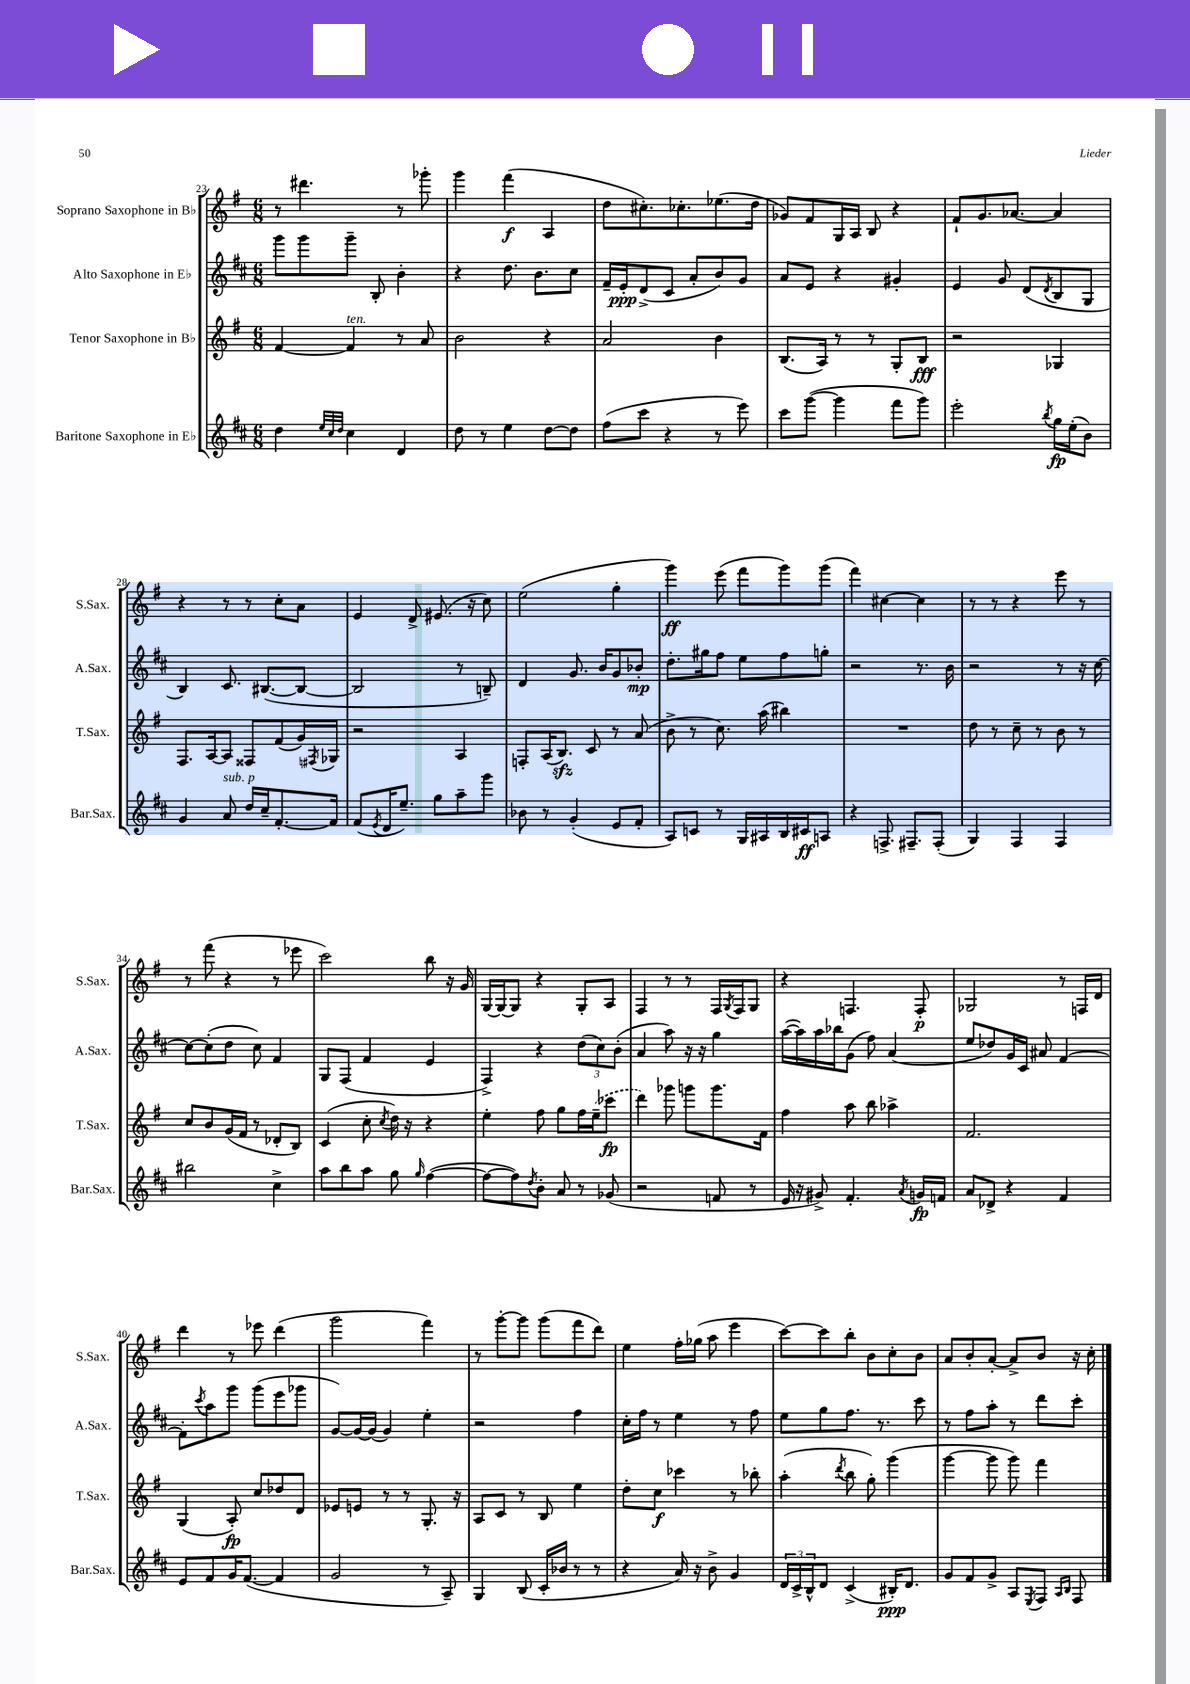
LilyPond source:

<<
\new StaffGroup <<
\new Staff = "s0" \with { instrumentName = "Soprano Saxophone in Bb" shortInstrumentName = "S.Sax." } {
    \clef treble \key g \major \numericTimeSignature \time 6/8
    r8 dis'''4. r8 ges'''8-. |
    g'''4 fis'''4\f( a4 |
    d''8 cis''8.-.) ces''8.-. ees''8.( d''16 |
    ges'8) fis'8 g16 a16 b8 r4 |
    fis'8-! g'8. aes'8.~ aes'4 |
    r4 r8 r8 c''8-. a'8 |
    e'4 d'8-> eis'8.( r16 c''8) |
    e''2( g''4-. |
    g'''4\ff) e'''8( fis'''8 g'''8) g'''8( |
    fis'''4) cis''4~ cis''4 |
    r8 r8 r4 e'''8 r8 |
    r8 fis'''8( r4 r8 ees'''8 |
    c'''2) b''8 r16 g'16 |
    g16~ g16~ g8 r4 g8-. a8 |
    fis4 r8 r8 fis16 \acciaccatura { g8 } fis16 g8 |
    r4 f4. f8-.\p |
    ges2 r8 f16 d'16 |
    d'''4 r8 ees'''8 d'''4( |
    g'''2 fis'''4) |
    r8 g'''8~-. g'''8 g'''8( fis'''8 d'''8) |
    e''4 fis''16-. ges''16( a''8 e'''4 |
    c'''8~) c'''8 b''8-. b'8 c''8-. b'8 |
    a'8 b'8-. a'8~-. a'8-> b'8 r16 c''16-. \bar "|." |
}
\new Staff = "s1" \with { instrumentName = "Alto Saxophone in Eb" shortInstrumentName = "A.Sax." } {
    \clef treble \key d \major \numericTimeSignature \time 6/8
    g'''8 g'''8 g'''8-- b8-. b'4-. |
    r4 d''8. b'8. cis''8 |
    fis'16-- e'16-.\ppp d'8->( cis'8 a'8-. b'8) g'8 |
    a'8 e'8 r4 gis'4-. |
    e'4 g'8 d'8( \acciaccatura { d'8 } b8 g8 |
    b4) cis'8. bis8.~( bis8~ |
    bis2 r8 b8--) |
    d'4 g'8. b'16 g'8 bes'8-.\mp |
    d''8.-. gis''16 fis''8 e''8 fis''8 g''8-. |
    r2 r8. b'16 |
    r2 r8 r16 cis''16~ |
    cis''8~ cis''8-.( d''8 cis''8) fis'4 |
    g8 fis8( fis'4 e'4 |
    fis4->) r4 \tuplet 3/2 { d''8( cis''8) b'8-.( } |
    a'4 a''8) r16 r16 g''4 |
    a''16~( a''16) a''16 bes''16 g'8( fis''8) a'4( |
    e''8 des''8) g'16 cis'16 ais'8 fis'4~ |
    fis'8-. \acciaccatura { cis'''8 } a''8 g'''8 g'''8( e'''8 ges'''8 |
    g'8~) g'16~ g'16( g'4) e''4-. |
    r2 fis''4 |
    cis''16-. fis''16 r8 e''4 r8 fis''8 |
    e''8 g''8 fis''8. r8. cis'''8 |
    r8 fis''8 a''8-. r8 d'''8 cis'''8-. \bar "|." |
}
\new Staff = "s2" \with { instrumentName = "Tenor Saxophone in Bb" shortInstrumentName = "T.Sax." } {
    \clef treble \key g \major \numericTimeSignature \time 6/8
    fis'4~ fis'4^\markup { \italic "ten." } r8 a'8 |
    b'2 r4 |
    a'2 b'4 |
    b8.( a16) r8 r8 g8-. b8\fff |
    r2 ges4 |
    fis8. a16~ a8 fisis8 fis'8( g'16) \acciaccatura { fis8 } ges16 |
    r2 a4 |
    f8-. a16( b8.\sfz) c'8 r8 a'8( |
    b'8-> r8 c''8.) a''16( bis''4) |
    R2. |
    d''8 r8 c''8-- r8 b'8 r8 |
    c''8 b'8 g'16( fis'16 r8 des'8-. b8) |
    c'4( c''8-. \acciaccatura { c''8 } d''16) r16 r4 |
    e''4-. fis''8 g''8 fis''16 \once \slurDashed e''16--( ces'''8\fp |
    d'''4) ges'''8 g'''8 g'''8. fis'16 |
    fis''4 a''8 b''8 aes''4-> |
    fis'2. |
    g4( a8-.\fp) c''8 des''8 d'8 |
    ees'8 e'8 r8 r8 g8.-. r16 |
    a8 c'8 r8 b8 e''4 |
    d''8-. c''8\f ces'''4 r8 bes''8-. |
    a''4-.( \acciaccatura { d'''8 } b''8 g''8-.) g'''4( |
    g'''4~ g'''8 g'''8) fis'''4 \bar "|." |
}
\new Staff = "s3" \with { instrumentName = "Baritone Saxophone in Eb" shortInstrumentName = "Bar.Sax." } {
    \clef treble \key d \major \numericTimeSignature \time 6/8
    d''4 \grace { e''32 cis''32 d''32 } cis''4 d'4 |
    d''8 r8 e''4 d''8~ d''8 |
    fis''8( cis'''8 r4 r8 e'''8) |
    cis'''8 g'''8~( g'''4 fis'''8 g'''8) |
    e'''2-. \acciaccatura { b''8 } g''16\fp e''16-.( b'8) |
    g'4 a'8^\markup { \italic "sub. p" } d''16 cis''16-- fis'8.~-. fis'16 |
    fis'8( \acciaccatura { e'8 } d'16 e''8.--) g''8 a''8-- g'''8 |
    bes'8 r8 g'4-.( e'8 fis'8-. |
    a8) c'8 r8 g16 ais16 b16 cis'16\ff a8 |
    r4 f8.-> fis8.-- fis8-.( |
    g4) fis4 fis4 |
    bis''2 cis''4-> |
    a''8 b''8 a''8 g''8 \grace { g''16 } fis''4~( |
    fis''8~ fis''8) \acciaccatura { d''8 } b'8-. a'8 r8 ges'8( |
    r2 f'8 r8 |
    e'16 r16 gis'8->) fis'4.-. \acciaccatura { a'8 } g'16\fp f'16 |
    a'8 des'8-> r4 fis'4 |
    e'8 fis'8 g'16 fis'8.~( fis'4 |
    g'2 r8 a8--) |
    g4 b8( cis'16-. bes'16 r8 r8 |
    r4 a'16) r16 b'8-> g'4 |
    \tuplet 3/2 { d'16 cis'16-> b16-^ } d'8 cis'4->( bis16-.\ppp) d'8. |
    g'8 fis'8 g'8-> a8 \acciaccatura { e8 } fis8 \grace { a16 b16 } fis8 \bar "|." |
}
>>
>>
\layout { \context { \Score currentBarNumber = #23 } }
